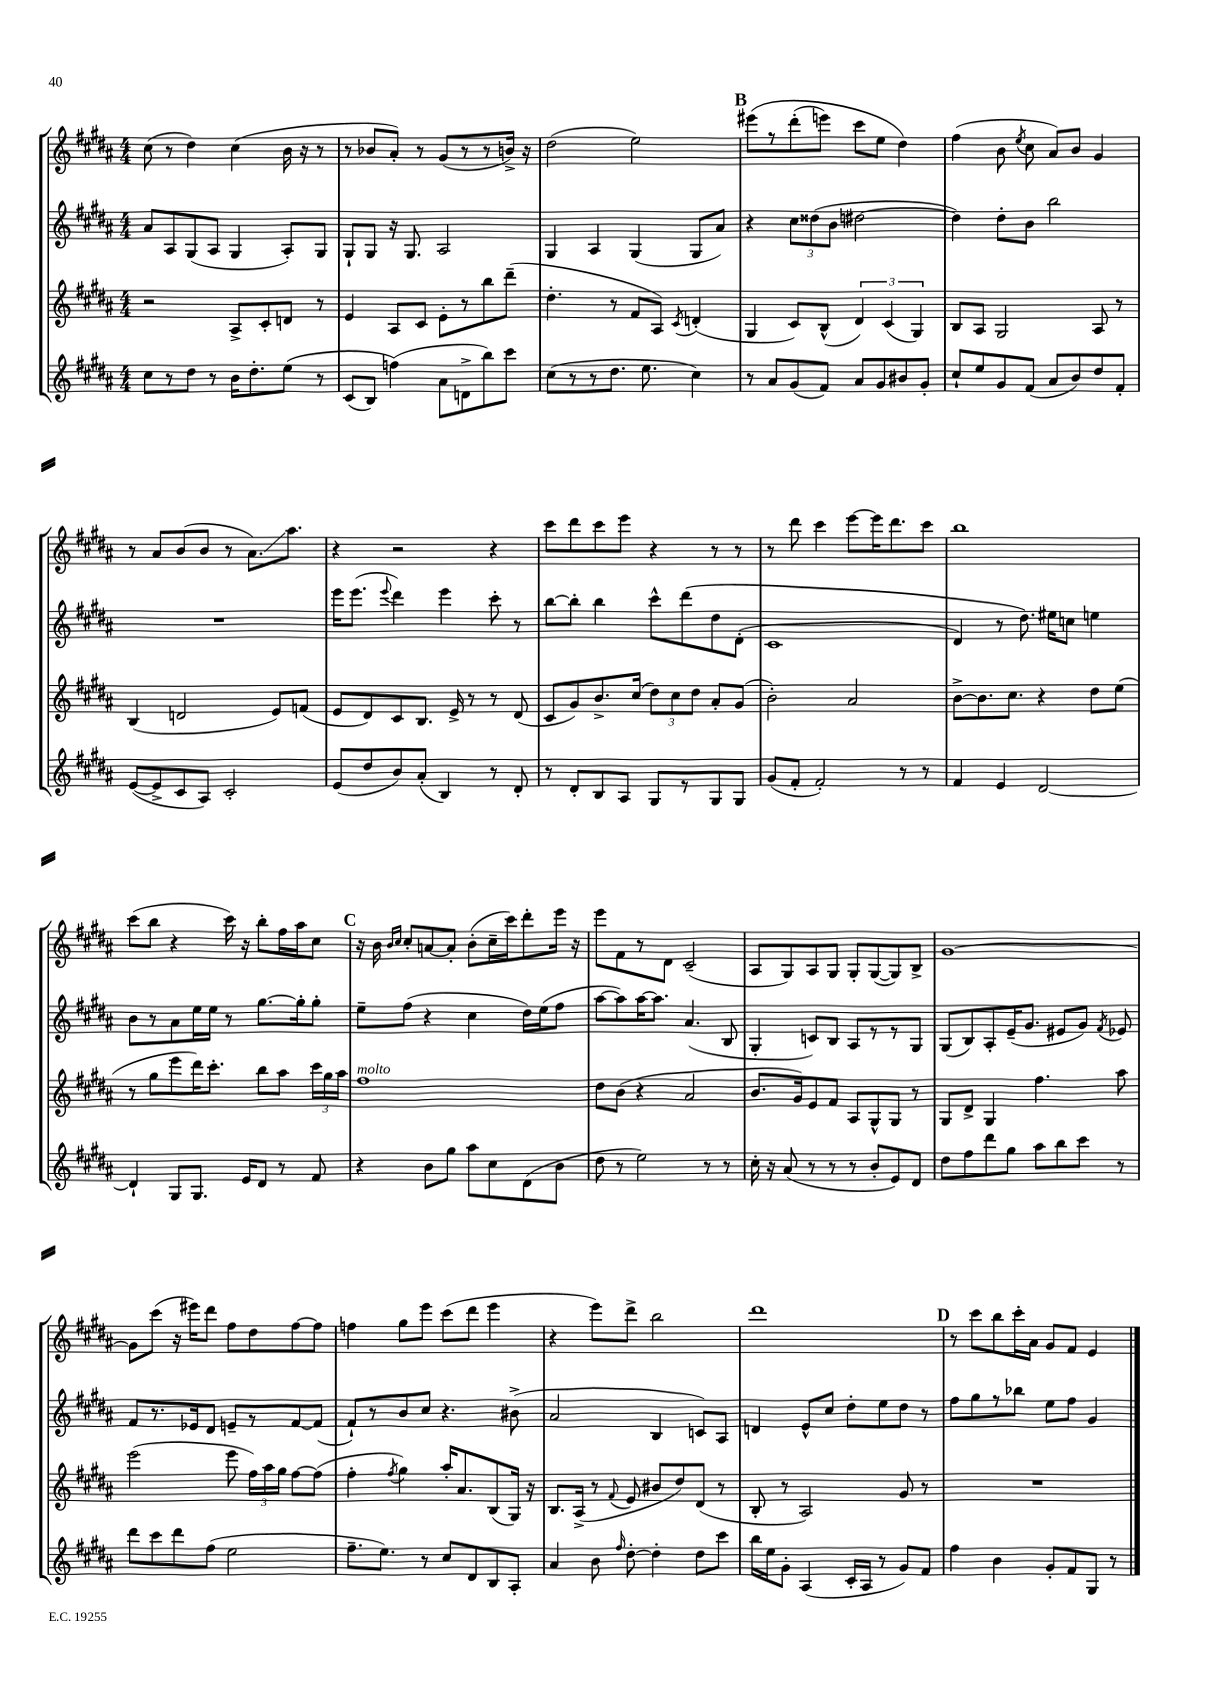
<<
\new StaffGroup <<
\new Staff = "s0" {
    \clef treble \key b \major \numericTimeSignature \time 4/4
    \autoBeamOff cis''8( r8 dis''4) cis''4( b'16 r16 r8 |
    r8 bes'8[ ais'8]-.) r8 gis'8[( r8 r8 b'16]->) r16 |
    dis''2( e''2) |
    \mark \markup { \bold "B" } eis'''8[\( r8 dis'''8-.( e'''8]) cis'''8[ e''8] dis''4\) |
    fis''4( b'8 \acciaccatura { e''8 } cis''8 ais'8[) b'8] gis'4 |
    r8 ais'8[ b'8( b'8] r8 ais'8.[\glissando) ais''8.] |
    r4 r2 r4 |
    cis'''8[ dis'''8 cis'''8 e'''8] r4 r8 r8 |
    r8 dis'''8 cis'''4 e'''8[~ e'''16 dis'''8. cis'''8] |
    b''1 |
    cis'''8[( b''8] r4 cis'''16) r16 b''8[-. fis''16 ais''16 cis''8] |
    \mark \markup { \bold "C" } r16 b'16 \grace { b'16[ cis''16] } cis''8[-. a'8~ a'8]-. b'8[-.( cis''16-- cis'''16) dis'''8-. e'''16] r16 |
    e'''8[ fis'8 r8 dis'8] cis'2--( |
    ais8[ gis8) ais8 gis8] gis8[-. gis8~( gis8) b8]-> |
    gis'1~ |
    gis'8[ cis'''8]( r16 eis'''16[) dis'''8] fis''8[ dis''8 fis''8~ fis''8] |
    f''4 gis''8[ e'''8] cis'''8[( dis'''8] e'''4 |
    r4 e'''8[) dis'''8]-> b''2 |
    dis'''1 |
    \mark \markup { \bold "D" } r8 cis'''8[ b''8 cis'''16-. ais'16] gis'8[ fis'8] e'4 \bar "|." |
}
\new Staff = "s1" {
    \clef treble \key b \major \numericTimeSignature \time 4/4
    \autoBeamOff ais'8[ ais8 gis8( ais8] gis4 ais8[-.) gis8] |
    gis8[-! gis8] r16 gis8. ais2 |
    gis4 ais4 gis4( gis8[ ais'8]) |
    \mark \markup { \bold "B" } r4 \tuplet 3/2 { cis''8[ disis''8( b'8] } dis''2~ |
    dis''4) dis''8[-. b'8] b''2 |
    R1 |
    e'''16[ e'''8.]( \appoggiatura { e'''8 } dis'''4) e'''4 cis'''8-. r8 |
    b''8[~ b''8]-. b''4 cis'''8[-^ dis'''8\( dis''8 dis'8]-.( |
    cis'1 |
    dis'4) r8 dis''8.\) eis''16[ c''8] e''4 |
    b'8[ r8 ais'8 e''16 e''16] r8 gis''8.[~ gis''16-. gis''8]-. |
    \mark \markup { \bold "C" } e''8[-- fis''8]( r4 cis''4 dis''16[) e''16( fis''8] |
    ais''8[~ ais''8) ais''16~ ais''8.] ais'4.( b8 |
    gis4-. c'8[) b8] ais8[ r8 r8 gis8] |
    gis8[( b8) ais8-. e'16--( gis'8.] eis'8[ gis'8]) \acciaccatura { fis'8 } ees'8 |
    fis'8[ r8. ees'16 dis'8] e'8[-- r8 fis'8~ fis'8]( |
    fis'8[-!) r8 b'8 cis''8] r4. bis'8->( |
    ais'2 b4 c'8[) ais8] |
    d'4 e'8[-^ cis''8] dis''8[-. e''8 dis''8] r8 |
    \mark \markup { \bold "D" } fis''8[ gis''8 r8 bes''8] e''8[ fis''8] gis'4 \bar "|." |
}
\new Staff = "s2" {
    \clef treble \key b \major \numericTimeSignature \time 4/4
    \autoBeamOff r2 ais8[-> cis'8-. d'8] r8 |
    e'4 ais8[ cis'8] e'8[-. r8 b''8 dis'''8]--( |
    dis''4.-. r8 fis'8[ ais8]) \acciaccatura { cis'8 } d'4-.( |
    \mark \markup { \bold "B" } gis4 cis'8[) b8]-^( \tuplet 3/2 { dis'4) cis'4( gis4) } |
    b8[ ais8] gis2 ais8 r8 |
    b4( d'2 e'8[) f'8]( |
    e'8[ dis'8) cis'8 b8.] e'16-> r8 r8 dis'8( |
    cis'8[ gis'8) b'8.-> cis''16]( \tuplet 3/2 { dis''8[) cis''8 dis''8] } ais'8[-. gis'8]( |
    b'2-.) ais'2 |
    b'8[~-> b'8. cis''8.] r4 dis''8[ e''8]( |
    r8 gis''8[ e'''8 dis'''16) cis'''8.]-. b''8[ ais''8] \tuplet 3/2 { cis'''16[ gis''16 ais''16] } |
    \mark \markup { \bold "C" } fis''1^\markup { \italic "molto" } |
    dis''8[ b'8]( r4 ais'2 |
    b'8.[ gis'16) e'8 fis'8] ais8[ gis8-^ gis8] r8 |
    gis8[ dis'8]-> gis4 fis''4. ais''8 |
    e'''2( e'''8 \tuplet 3/2 { fis''16[) ais''16 gis''16] } fis''8[~ fis''8]( |
    fis''4-. \acciaccatura { fis''8 } gis''4) ais''16[-. ais'8. b8( gis16]) r16 |
    b8.[ ais16]->( r8 \appoggiatura { fis'8 } e'8 bis'8[ dis''8) dis'8]( r8 |
    b8-. r8 ais2) gis'8 r8 |
    \mark \markup { \bold "D" } R1 \bar "|." |
}
\new Staff = "s3" {
    \clef treble \key b \major \numericTimeSignature \time 4/4
    \autoBeamOff cis''8[ r8 dis''8] r8 b'16[ dis''8.-. e''8]\( r8 |
    cis'8[( b8]) f''4(\) ais'8[ d'8-> b''8) cis'''8] |
    cis''8[( r8 r8 dis''8.] e''8. cis''4) |
    \mark \markup { \bold "B" } r8 ais'8[ gis'8( fis'8]) ais'8[ gis'8 bis'8 gis'8]-. |
    cis''8[-! e''8 gis'8 fis'8]( ais'8[ b'8) dis''8 fis'8]-. |
    e'8[~( e'8-> cis'8 ais8]) cis'2-. |
    e'8[( dis''8 b'8) ais'8]-.( b4) r8 dis'8-. |
    r8 dis'8[-. b8 ais8] gis8[ r8 gis8 gis8] |
    gis'8[( fis'8]-. fis'2-.) r8 r8 |
    fis'4 e'4 dis'2~ |
    dis'4-! gis8[ gis8.] e'16[ dis'8] r8 fis'8 |
    \mark \markup { \bold "C" } r4 b'8[ gis''8] ais''8[ cis''8 dis'8( b'8] |
    dis''8 r8 e''2) r8 r8 |
    cis''16-. r16 ais'8( r8 r8 r8 b'8[-. e'8) dis'8] |
    dis''8[ fis''8 dis'''8 gis''8] ais''8[ b''8 cis'''8] r8 |
    dis'''8[ cis'''8 dis'''8 fis''8]( e''2 |
    fis''8.[-- e''8.]) r8 cis''8[ dis'8 b8 ais8]-. |
    ais'4 b'8 \grace { fis''16 } dis''8~-. dis''4-. dis''8[ cis'''8] |
    b''16[ e''16 gis'8]-. ais4( cis'16[-. ais16] r8 gis'8[) fis'8] |
    \mark \markup { \bold "D" } fis''4 b'4 gis'8[-. fis'8 gis8] r8 \bar "|." |
}
>>
>>
\layout { \context { \Score \remove "Bar_number_engraver" } }
